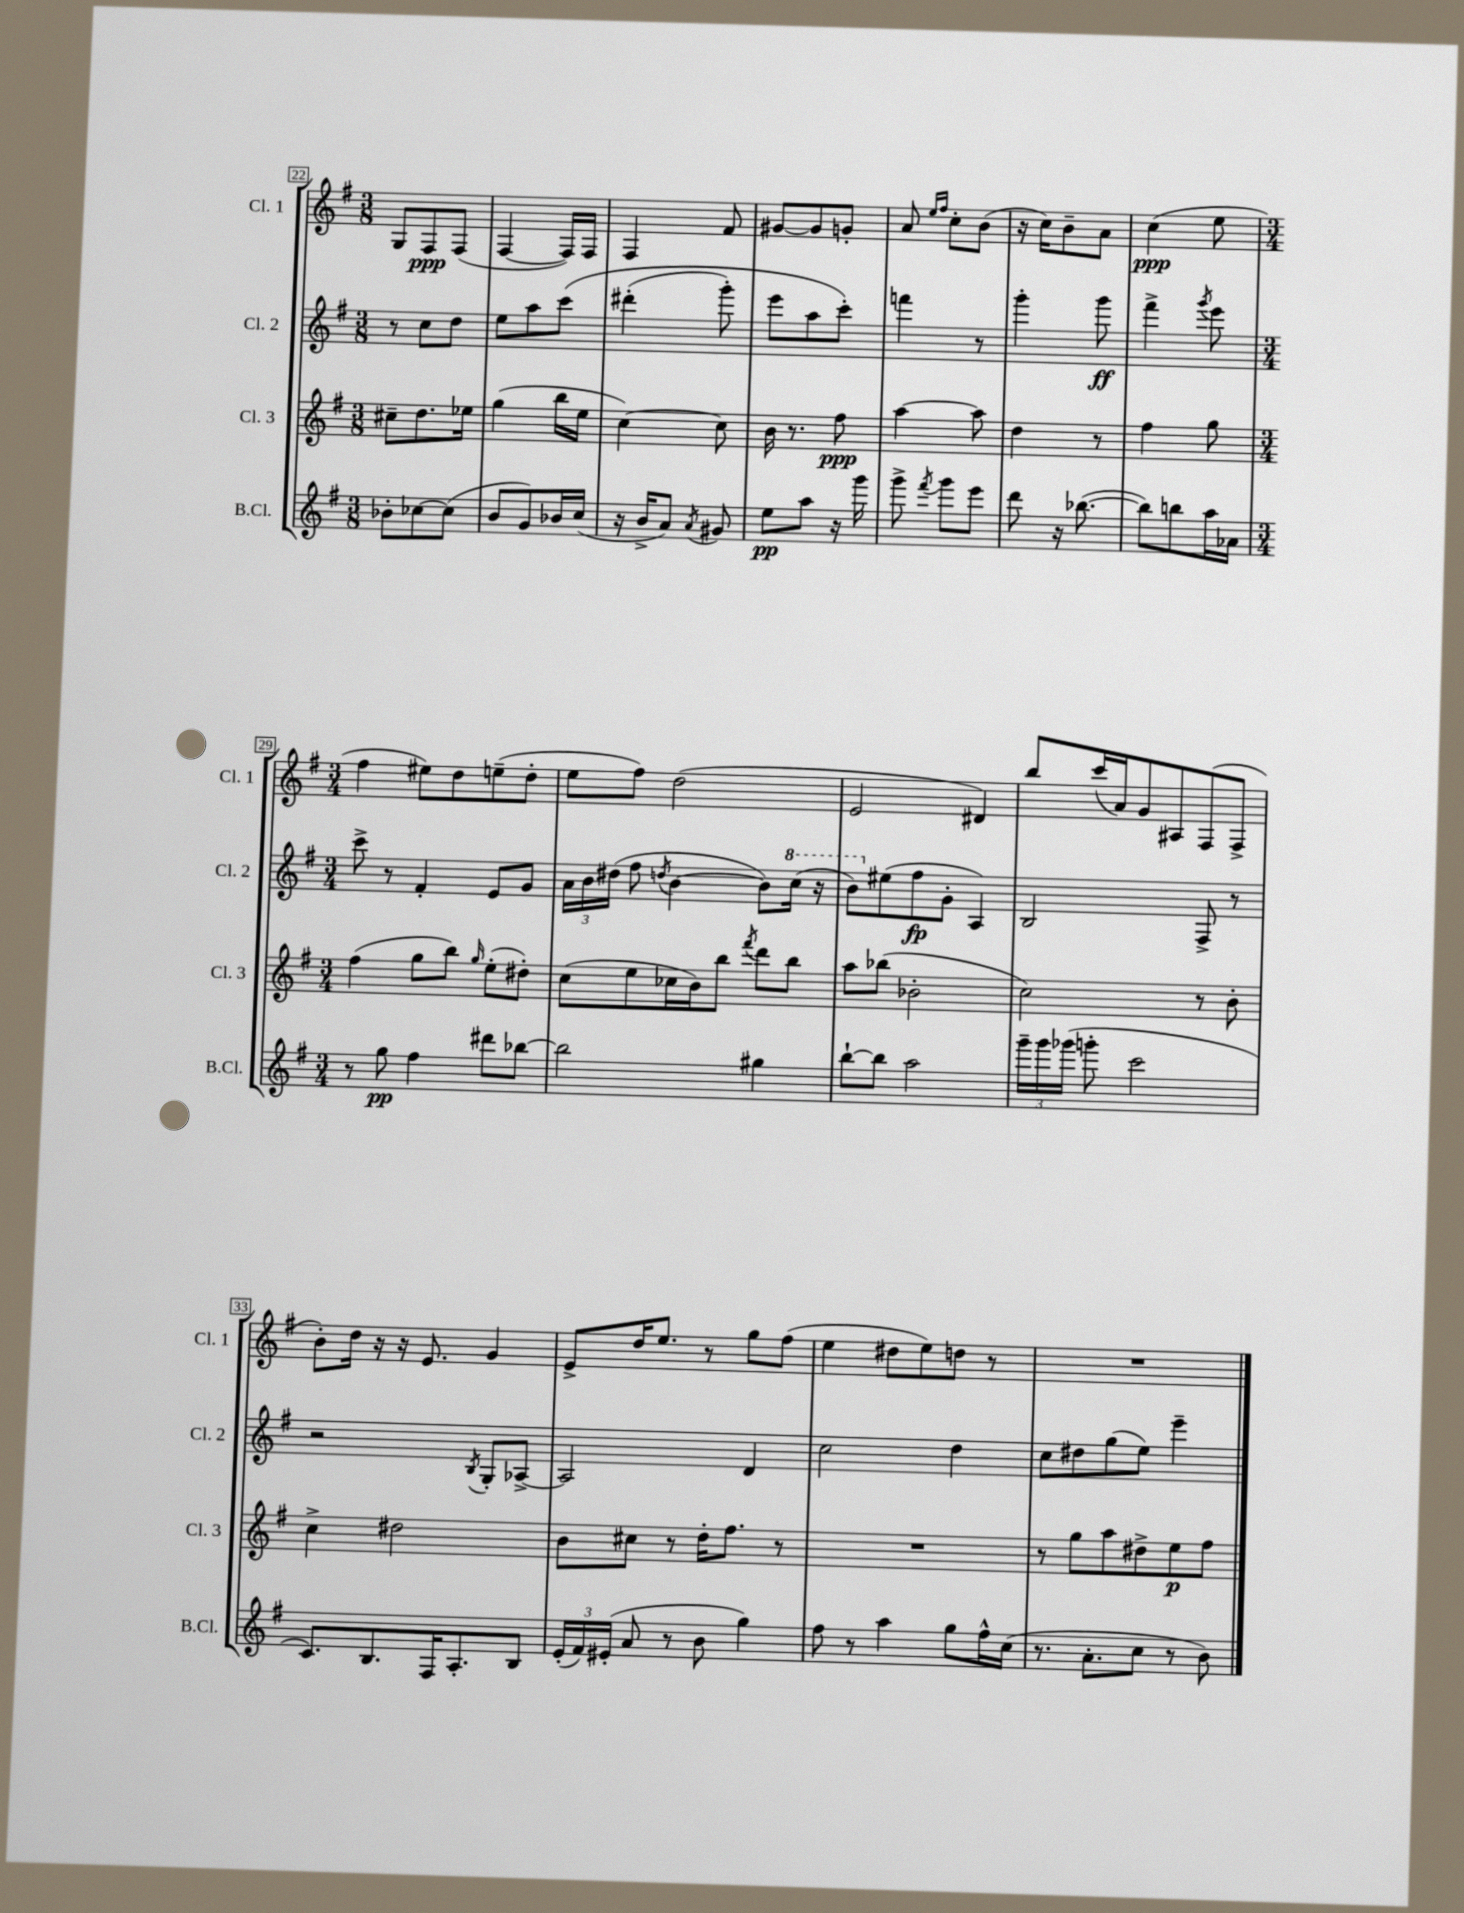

**kern	**kern	**kern	**kern
*staff4	*staff3	*staff2	*staff1
*clefG2	*clefG2	*clefG2	*clefG2
*k[f#]	*k[f#]	*k[f#]	*k[f#]
*M3/8	*M3/8	*M3/8	*M3/8
8b-'	8cc#~	8r	8G
[8cc-	8.dd	8cc	8F#
(8cc-]	.	8dd	(8F#
.	16ee-	.	.
=	=	=	=
8b	(4gg	8ee	[4F#
8g)	.	8aa	.
16b-	16bb	&(8ccc	16F#])
(16cc	16ee	.	16F#
=	=	=	=
16r	[4cc)	(4ddd#'	4F#
16b^	.	.	.
8a)	.	.	.
8qa	.	.	.
8g#	8cc]	8ggg')	8f#
=	=	=	=
8ee	16b	8eee	[8g#
.	8.r	.	.
8aa	.	8aa	8g#]
16r	8ff#	8ccc'&)	8g'
16ggg	.	.	.
=	=	=	=
8ggg^	[4aa	4fff	8a
.	.	.	16qqee
8qfff#	.	.	16qqff#
8ggg	.	.	8cc'
8eee	8aa]	8r	(8b
=	=	=	=
8ddd	4dd	4ggg'	16r
.	.	.	16cc)
16r	.	.	8b~
([8.bb-	.	.	.
.	8r	8ggg	8a
=	=	=	=
8bb-])	4ff#	4fff#^	(4cc
8bb	.	.	.
.	.	8qggg	.
16aa	8gg	8eee	8ee
16a-	.	.	.
=	=	=	=
*M3/4	*M3/4	*M3/4	*M3/4
8r	(4ff#	8ccc^	4ff#
8gg	.	8r	.
4ff#	8gg	4f#'	8ee#)
.	8bb)	.	8dd
.	16qqgg	.	.
8ddd#	(8ee'	8e	(8ee~
[8bb-	8dd#')	8g	8dd'
=	=	=	=
2bb-]	(8cc	24a	8ee
.	.	24b	.
.	.	(24dd#	.
.	8ee	8ff#	8ff#)
.	.	8qdd	.
.	16cc-	[4b	(2dd
.	16b)	.	.
.	8bb	.	.
.	8qfff#	.	.
4gg#	8ddd	8b])	.
.	8bb	(16ccc	.
.	.	16r	.
=	=	=	=
[8bb`	8aa	8bb)	2e
8bb]	(8bb-	(8ee#	.
2aa	2b-'	8ff#	.
.	.	8g'	.
.	.	4A)	4d#)
=	=	=	=
24ggg~	2cc)	2B	8bb
24ggg	.	.	.
(24ggg-	.	.	.
8ggg'	.	.	(16ccc
.	.	.	16a)
2ccc	.	.	8g
.	.	.	8A#
.	8r	8F#^	(8F#
.	8b'	8r	8F#^
=	=	=	=
8.c)	4cc^	2r	8b')
.	.	.	16dd
8.B	.	.	16r
.	2dd#	.	16r
.	.	.	8.e
16F#	.	.	.
8.A'	.	.	.
.	.	8qB	.
.	.	8G'	4g
8B	.	[8A-^	.
=	=	=	=
(24e'	8b	2A-]	8e^
24f#)	.	.	.
(24e#'	.	.	.
8a	8cc#	.	16dd
.	.	.	8.ee
8r	8r	.	.
8b	16dd'	.	8r
.	8.ff#	.	.
4gg)	.	4d	8gg
.	8r	.	(8ff#
=	=	=	=
8ff#	2.r	2cc	4ee
8r	.	.	.
4aa	.	.	8dd#
.	.	.	8ee)
8gg	.	4dd	8dd
16ff#^^	.	.	8r
(16cc	.	.	.
=	=	=	=
8.r	8r	8cc	2.r
.	8gg	8dd#	.
8.a'	.	.	.
.	8aa	(8gg	.
8cc	8dd#^	8ee)	.
8r	8ee	4eee~	.
8b)	8ff#	.	.
==	==	==	==
*-	*-	*-	*-
